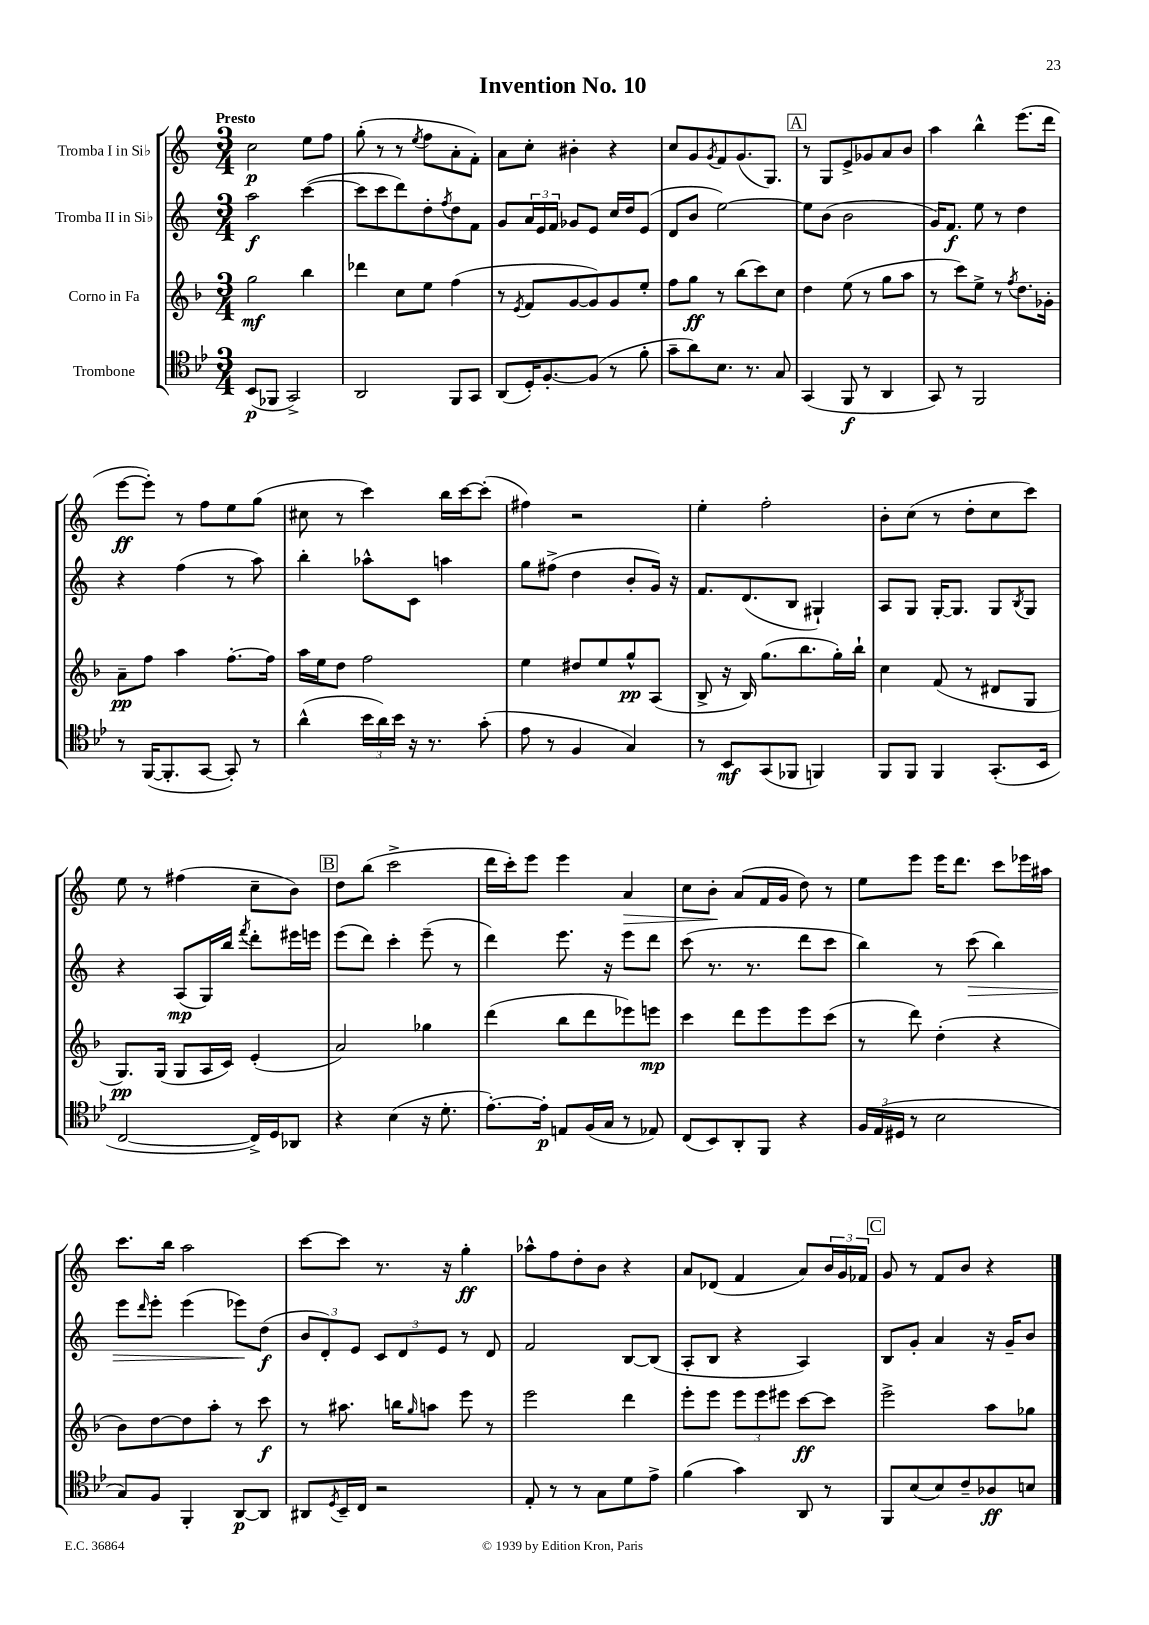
\header { title = "Invention No. 10" }
<<
\new StaffGroup <<
\new Staff = "s0" \with { instrumentName = "Tromba I in Sib" } {
    \clef treble \key c \major \numericTimeSignature \time 3/4 \tempo "Presto"
    c''2\p e''8 f''8 |
    g''8-.( r8 r8 \acciaccatura { e''8 } f''8 a'8-. f'8-.) |
    a'8 c''8-. bis'4-. r4 |
    c''8 g'8 \acciaccatura { g'8 } f'8 g'8.( g8.) |
    \mark \markup { \box "A" } r8 g8 e'8-> ges'8 a'8 b'8 |
    a''4 b''4-^ e'''8.( d'''16 |
    e'''8~\ff e'''8-.) r8 f''8 e''8 g''8( |
    cis''8 r8 c'''4) b''16 c'''16~ c'''8-.( |
    fis''4) r2 |
    e''4-. f''2-. |
    b'8-. c''8( r8 d''8-. c''8 c'''8) |
    e''8 r8 fis''4( c''8-- b'8) |
    \mark \markup { \box "B" } d''8 b''8( c'''2-> |
    d'''16 c'''16-.) e'''8 e'''4 a'4\> |
    c''8 b'8-.\! a'8( f'16 g'16 d''8) r8 |
    e''8 e'''8 e'''16 d'''8. c'''8 ees'''16 ais''16 |
    c'''8. b''16 a''2 |
    c'''8~ c'''8 r8. r16 g''4-.\ff |
    aes''8-^ f''8 d''8-. b'8 r4 |
    a'8 des'8( f'4 a'8) \tuplet 3/2 { b'16 g'16 fes'16 } |
    \mark \markup { \box "C" } g'8 r8 f'8 b'8 r4 \bar "|." |
}
\new Staff = "s1" \with { instrumentName = "Tromba II in Sib" } {
    \clef treble \key c \major \numericTimeSignature \time 3/4
    a''2\f c'''4~( |
    c'''8 c'''8 d'''8) d''8-. \acciaccatura { f''8 } d''8 f'8 |
    g'8 \tuplet 3/2 { a'16 e'16 f'16 } ges'8 e'8 c''16 d''16 e'8( |
    d'8 b'8 e''2~) |
    \mark \markup { \box "A" } e''8 b'8( b'2 |
    g'16) f'8.\f e''8 r8 d''4 |
    r4 f''4( r8 a''8) |
    b''4-. aes''8-^ c'8 a''4 |
    g''8 fis''8->( d''4 b'8-. g'16) r16 |
    f'8. d'8.( b8 gis4-!) |
    a8 g8 g16~-. g8. g8 \acciaccatura { b8 } g8 |
    r4 a8\mp( g16) b''16 \acciaccatura { f'''8 } d'''8-. eis'''16 e'''16 |
    \mark \markup { \box "B" } e'''8( d'''8) c'''4-. e'''8--( r8 |
    d'''4) e'''8. r16 e'''8 d'''8 |
    c'''8( r8. r8. d'''8 c'''8 |
    b''4) r8 c'''8\>( b''4) |
    e'''8 \grace { d'''16 } e'''8-. e'''4( ees'''8\!) d''8\f( |
    \tuplet 3/2 { b'8 d'8-.) e'8 } \tuplet 3/2 { c'8 d'8 e'8 } r8 d'8 |
    f'2 b8~ b8( |
    a8-. b8 r4 a4) |
    \mark \markup { \box "C" } b8 g'8-. a'4 r16 g'16-- b'8 \bar "|." |
}
\new Staff = "s2" \with { instrumentName = "Corno in Fa" } {
    \clef treble \key f \major \numericTimeSignature \time 3/4
    g''2\mf bes''4 |
    des'''4 c''8 e''8 f''4( |
    r8 \acciaccatura { e'8 } f'8 g'8~ g'8) g'8 e''8-. |
    f''8 g''8\ff r8 bes''8( c'''8) c''8 |
    \mark \markup { \box "A" } d''4 e''8( r8 g''8 a''8 |
    r8 c'''8) e''8-> r8 \acciaccatura { f''8 } d''8. ges'16-. |
    a'8--\pp f''8 a''4 f''8.~-. f''16 |
    a''16 e''16 d''8 f''2 |
    e''4 dis''8 e''8 g''8-^\pp a8( |
    bes8-> r16 bes16) g''8.( bes''8. g''16-.) bes''16-! |
    c''4 f'8( r8 dis'8 g8 |
    g8.\pp) g16( g8 a16 c'16) e'4-.( |
    \mark \markup { \box "B" } a'2) ges''4 |
    d'''4( bes''8 d'''8 ees'''8) e'''8\mp |
    c'''4 d'''8 e'''8 e'''8 c'''8( |
    r8 d'''8) d''4-.( r4 |
    bes'8) d''8~ d''8 a''8-. r8 c'''8\f |
    r8 ais''8. b''16 \grace { g''16 } a''8 e'''8 r8 |
    e'''2 d'''4 |
    e'''8-. e'''8 \tuplet 3/2 { e'''8 e'''8 eis'''8 } c'''8~\ff c'''8 |
    \mark \markup { \box "C" } e'''2-> a''8 ges''8 \bar "|." |
}
\new Staff = "s3" \with { instrumentName = "Trombone" } {
    \clef tenor \key bes \major \numericTimeSignature \time 3/4
    bes,8\p( fes,8 g,2->) |
    a,2 f,8 g,8 |
    a,8( d16-.) f8.~-. f8( r8 f'8-. |
    g'8-- a'8) bes8. r8. g8 |
    \mark \markup { \box "A" } g,4( f,8\f r8 a,4 |
    g,8) r8 f,2 |
    r8 f,16~( f,8.-. g,8~ g,8-.) r8 |
    a'4-^( \tuplet 3/2 { bes'16 a'16) bes'16 } r16 r8. g'8-.( |
    ees'8 r8 f4 g4) |
    r8 bes,8\mf g,8( fes,8 f,4) |
    f,8 f,8 f,4 g,8.-.( bes,16 |
    c2~ c16->) d16 aes,8 |
    \mark \markup { \box "B" } r4 bes4( r16 d'8.-. |
    ees'8.~-.) ees'16-.\p e8 f16( g16 r8 ees8) |
    c8( bes,8) a,8-. f,8 r4 |
    \tuplet 3/2 { f16 ees16( dis16 } r8 bes2 |
    g8) f8 f,4-. a,8~\p a,8 |
    ais,8 \acciaccatura { d8 } bes,16-- c16 r2 |
    ees8-. r8 r8 g8 d'8 ees'8-> |
    f'4( g'4) a,8 r8 |
    \mark \markup { \box "C" } f,8 bes8( bes8) c'8-- aes8\ff b8 \bar "|." |
}
>>
>>
\layout { \context { \Score \remove "Bar_number_engraver" } }
